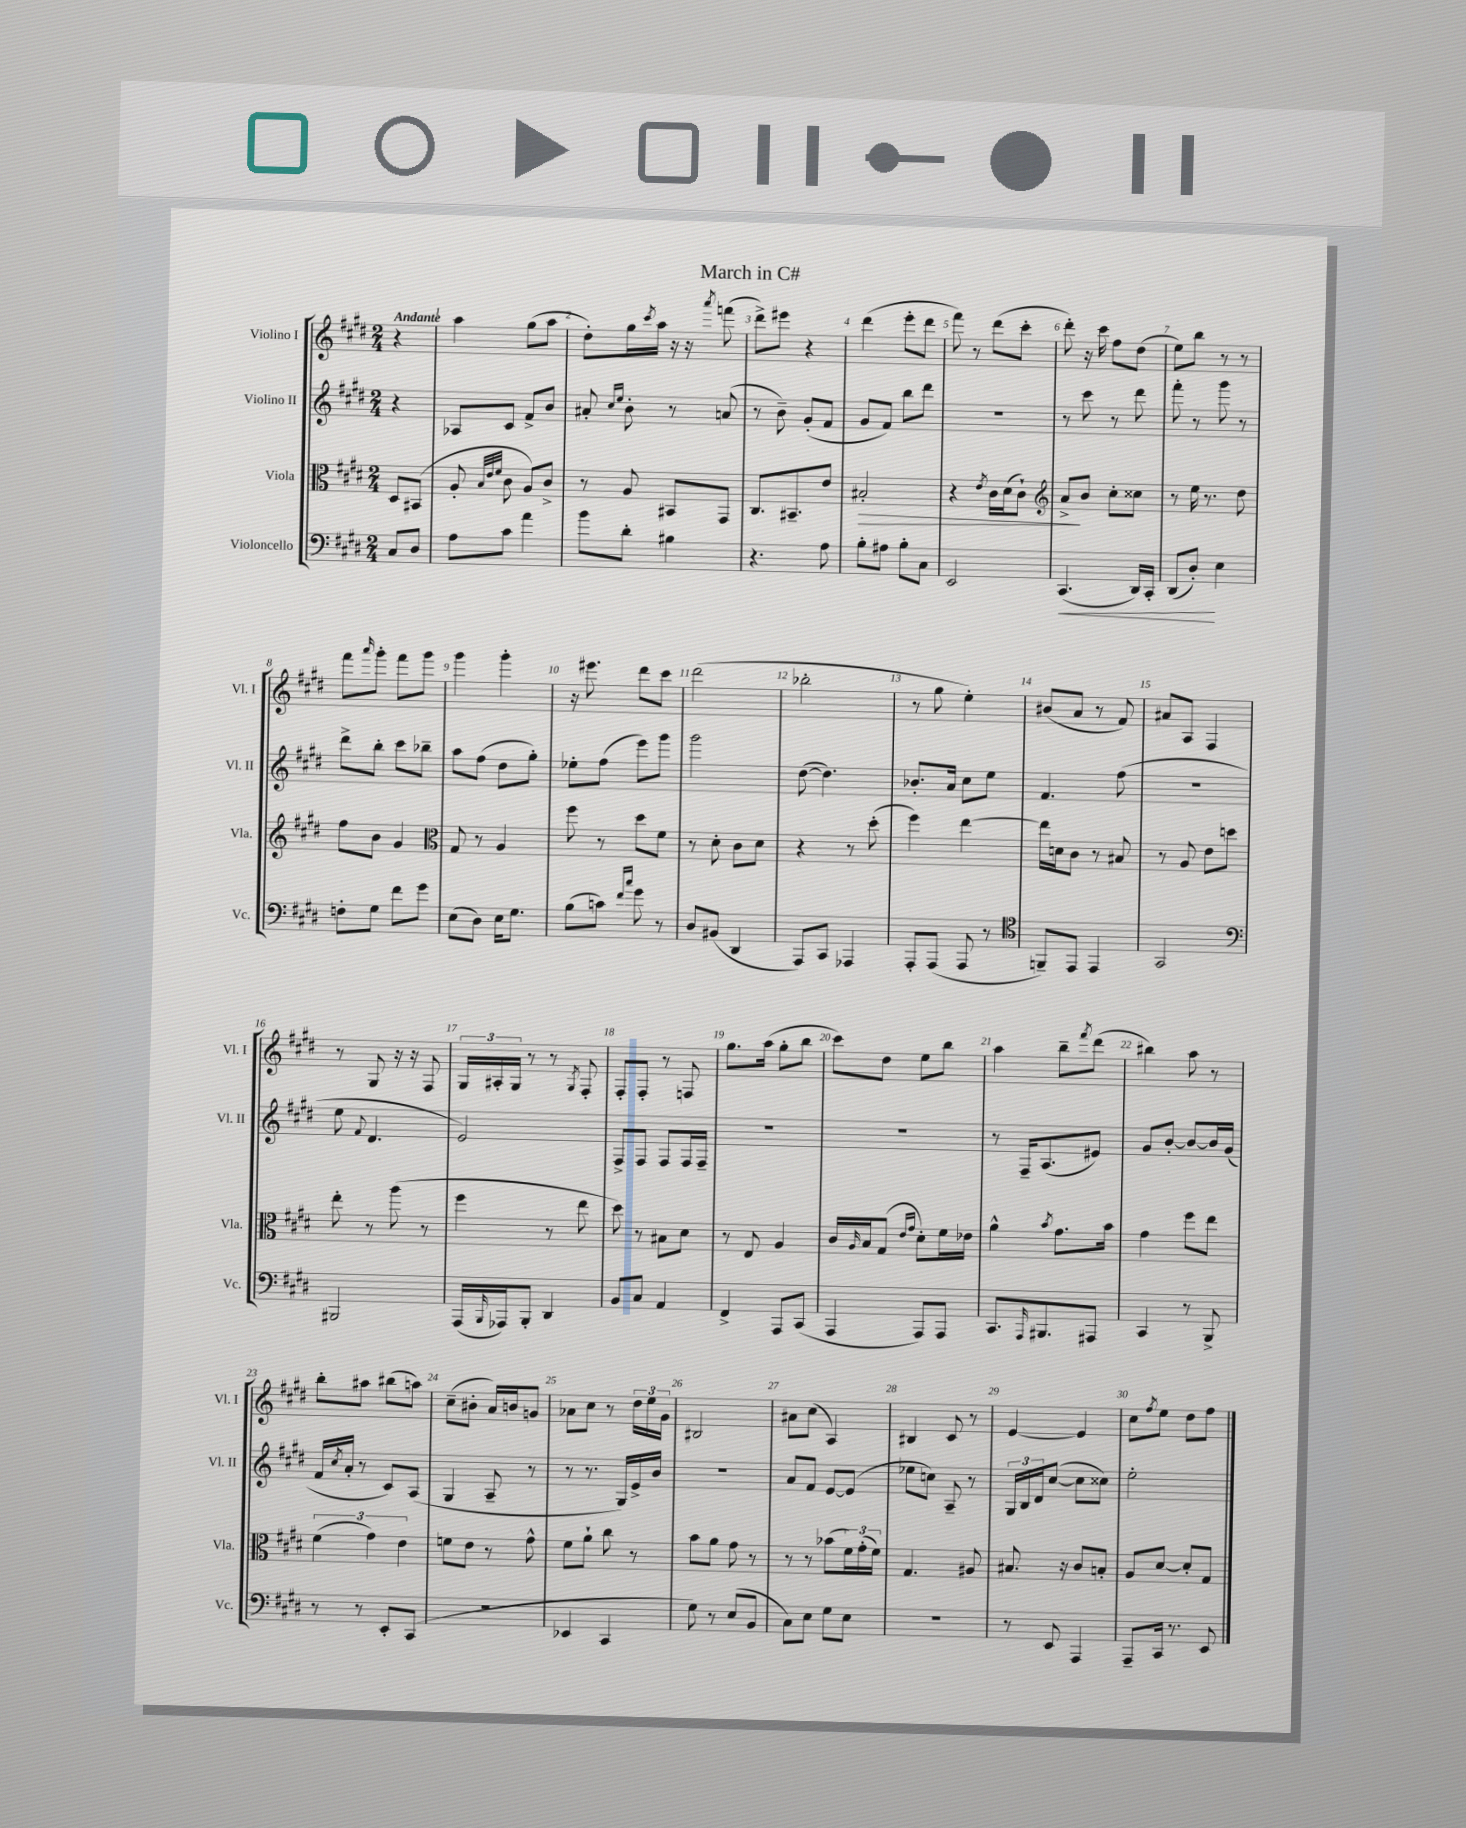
\header { title = "March in C#" }
<<
\new StaffGroup <<
\new Staff = "s0" \with { instrumentName = "Violino I" shortInstrumentName = "Vl. I" } {
    \clef treble \key e \major \numericTimeSignature \time 2/4 \partial 4 \tempo "Andante"
    r4 |
    a''4 gis''8( a''8 |
    dis''8-.) gis''16 \acciaccatura { cis'''8 } a''16 r16 r16 \acciaccatura { a'''8 } f'''8( |
    dis'''8->) eis'''8 r4 |
    dis'''4( e'''8-. dis'''8 |
    fis'''8) r8 dis'''8( cis'''8-. |
    dis'''8-.) r16 cis'''16 fis''8 dis''8( |
    e''8) b''8 r8 r8 |
    fis'''8 \grace { a'''16 } gis'''8-. fis'''8 gis'''8 |
    gis'''4 gis'''4-. |
    r16 eis'''8. dis'''8 cis'''8 |
    dis'''2( |
    bes''2-. |
    r8 gis''8 e''4-.) |
    bis'8( a'8 r8 fis'8) |
    ais'8 a8 fis4 |
    r8 gis8 r16 r16 fis8 |
    \tuplet 3/2 { gis16 ais16-. gis16 } r8 r8 \acciaccatura { gis8 } fis8-. |
    fis8-. fis8-. r8 f8 |
    gis''8. a''16( gis''8-. b''8 |
    cis'''8) dis''8 e''8 b''8 |
    a''4 b''8-- \acciaccatura { fis'''8 } dis'''8( |
    bis''4) a''8 r8 |
    b''8-. ais''8 bis''8( a''8) |
    cis''8--( bis'8-. a'16) b'16 g'8 |
    aes'8 cis''8 r8 \tuplet 3/2 { dis''16 e''16 gis'16 } |
    bis2 |
    ais'8 cis''8( a4) |
    bis4 cis'8 r8 |
    e'4~ e'4 |
    cis''8 \acciaccatura { fis''8 } e''8 dis''8 fis''8 \bar "|." |
}
\new Staff = "s1" \with { instrumentName = "Violino II" shortInstrumentName = "Vl. II" } {
    \clef treble \key e \major \numericTimeSignature \time 2/4 \partial 4
    r4 |
    aes8 cis'8 fis'8-> b'8 |
    ais'8-. \grace { cis''16 e''16 } b'8-. r8 a'8( |
    r8 b'8--) gis'8-.( fis'8 |
    gis'8 fis'8) b''8 dis'''8 |
    R2 |
    r8 cis'''8 r8 dis'''8 |
    fis'''8-. r8 gis'''8 r8 |
    dis'''8-> b''8-. cis'''8 bes''8-- |
    a''8 fis''8( dis''8 gis''8-.) |
    ees''8-. fis''8( e'''8) gis'''8 |
    gis'''2 |
    dis''8~( dis''4.) |
    bes'8.-. a'16 cis''8 e''8 |
    fis'4. fis''8( |
    r2 |
    e''8 \appoggiatura { fis'8 } dis'4. |
    e'2) |
    fis8-> fis8 fis8 fis16 fis16-- |
    R2 |
    R2 |
    r8 fis16-- a8.( eis'8) |
    gis'8 b'8~-. b'8~ b'16 gis'16( |
    fis'16 \acciaccatura { cis''8 } a'16-. r8 cis'8) a8( |
    gis4 a8-- r8 |
    r8 r8. gis16) e'16-> b'16 |
    r2 |
    a'8 fis'8 e'8~ e'8( |
    ees''8 c''8) a8-- r8 |
    \tuplet 3/2 { gis16 b16 dis'16 } cis''8~( cis''8 cisis''8) |
    e''2-. \bar "|." |
}
\new Staff = "s2" \with { instrumentName = "Viola" shortInstrumentName = "Vla." } {
    \clef alto \key e \major \numericTimeSignature \time 2/4 \partial 4
    dis8 bis,8( |
    a8-. \grace { b32 e'32 fis'32 } cis'8 a8) cis'8-> |
    r8 a8 bis,8 gis,8 |
    cis8. bis,8.-- e'8 |
    bis2-.\> |
    r4 \acciaccatura { e'8 } cis'16 dis'16( cis'8-!) |
    \clef treble a'8->\! b'8 cis''8-. cisis''8 |
    r8 e''16 r8. dis''8 |
    fis''8 b'8 gis'4 |
    \clef alto gis8 r8 a4 |
    fis''8 r8 dis''8 fis'8 |
    r8 dis'8-. cis'8 dis'8 |
    r4 r8 dis''8-.( |
    fis''4) e''4~ |
    e''16 d'16 cis'8 r8 bis8 |
    r8 a8 e'8 d''8 |
    e''8-. r8 a''8( r8 |
    fis''4 r8 e''8 |
    dis''8) r8 bis8 dis'8 |
    r8 e8 a4 |
    cis'16 \grace { a16 } b16 gis8( \grace { e'16 gis'16 } dis'8-.) fis'16 ees'16 |
    a'4-^ \acciaccatura { b'8 } gis'8. b'16 |
    gis'4 fis''8 e''8 |
    \tuplet 3/2 { fis'4( gis'4) e'4 } |
    f'8 e'8 r8 gis'8-^ |
    fis'8 a'8-! cis''8 r8 |
    b'8 a'8 gis'8 r8 |
    r8 r8 bes'8( \tuplet 3/2 { fis'16) gis'16-.( fis'16) } |
    gis4. ais8 |
    bis8. r16 cis'8 b8-. |
    a8 dis'8~ dis'8-. gis8 \bar "|." |
}
\new Staff = "s3" \with { instrumentName = "Violoncello" shortInstrumentName = "Vc." } {
    \clef bass \key e \major \numericTimeSignature \time 2/4 \partial 4
    cis8 dis8 |
    a8 cis'8 a'4 |
    b'8 dis'8-. bis4 |
    r4. a8 |
    b8-. ais8 b8-. cis8 |
    e,2 |
    cis,4.\<( dis,16) cis,16-. |
    dis,8( dis8-.\!) e4 |
    f8-. gis8 fis'8 gis'8 |
    e8( dis8) e16 gis8. |
    b8( c'8) \grace { fis'16 cis''16 } gis'8 r8 |
    dis8 bis,8( dis,4 |
    a,,8) cis,8 aes,,4 |
    a,,8-. a,,8( a,,8 r8 |
    \clef tenor f,8--) e,8 e,4 |
    gis,2 |
    \clef bass bis,,2 |
    a,,16( \grace { b,,16 } aes,,16) b,,8-. dis,4 |
    b,8 cis8 a,4 |
    fis,4-> a,,8 cis,8( |
    a,,4 a,,8) a,,8 |
    cis,8. \grace { a,,16 } bis,,8. ais,,8 |
    cis,4 r8 b,,8-> |
    r8 r8 e,8-. cis,8( |
    R2 |
    ees,4 cis,4 |
    gis8) r8 e8( b,8 |
    cis8) e8 gis8 e8 |
    R2 |
    r8 e,8 a,,4 |
    a,,8-- cis,16 r8. e,8 \bar "|." |
}
>>
>>
\layout { \context { \Score \override BarNumber.break-visibility = ##(#f #t #t) barNumberVisibility = #all-bar-numbers-visible } }
